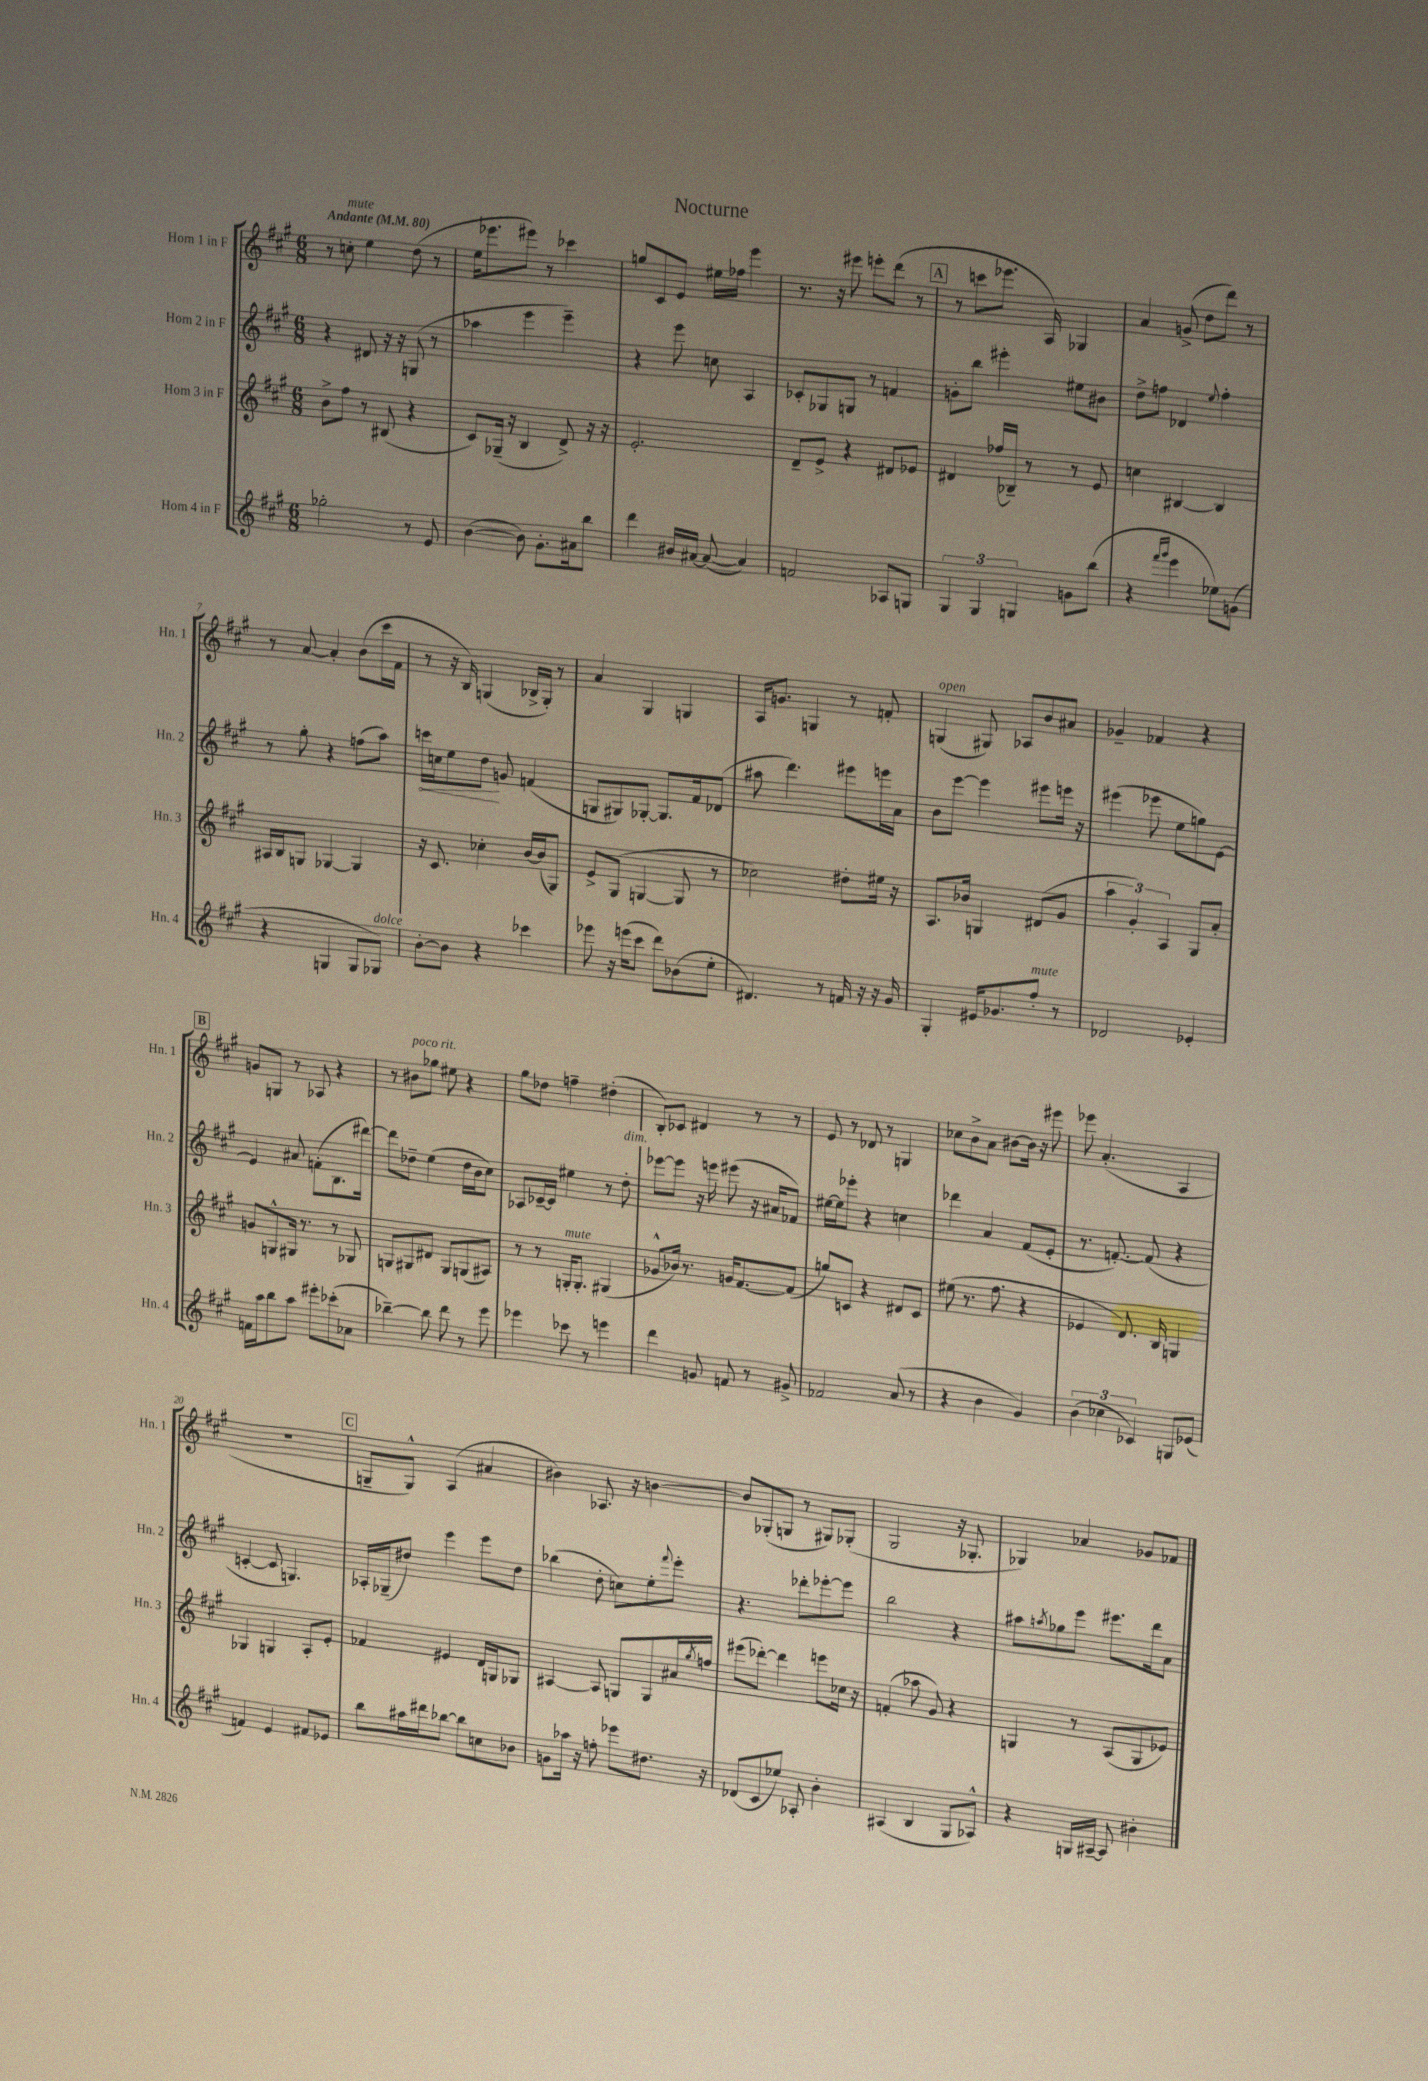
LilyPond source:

\header { title = "Nocturne" }
<<
\new StaffGroup <<
\new Staff = "s0" \with { instrumentName = "Horn 1 in F" shortInstrumentName = "Hn. 1" } {
    \clef treble \key a \major \numericTimeSignature \time 6/8 \tempo "Andante" 4 = 80
    r8 c''8-.^\markup { \italic "mute" } e''4 d''8( r8 |
    e''16 ees'''8. eis'''8) r8 ces'''4 |
    g''8 cis'8 e'8 eis''16 fes''16 e'''4 |
    r8. r16 eis'''8 e'''8-. d'''8( r8 |
    \mark \markup { \box "A" } r8 c'''8 ees'''8. a16) ges4 |
    a'4 g'8->( d''8 d'''8) r8 |
    r8 a'8~ a'4-. b'8( cis'''16 fis'16 |
    r8 r16 b16) g4( bes16-> g16-.) r8 |
    a'4 gis4 g4 |
    a16 g'8. g4 r8 f'8-. |
    g4^\markup { \italic "open" }( gis8) aes8 b'8 ais'8 |
    ges'4-- fes'4 r4 |
    \mark \markup { \box "B" } g'8 g8 r8 aes8 r4 |
    r8 bis'8^\markup { \italic "poco rit." } ges''8 eis''8 r4 |
    gis''8 des''8 f''4-- dis''4-.( |
    b8-.) ces'8 dis'4 r8 r8 |
    e'8 r8 des'8 r8 g4 |
    ces''8 b'8-> a'8 bis'8~ bis'16 r16 eis'''8 |
    ees'''8 a'4.-.( a4 |
    R2. |
    \mark \markup { \box "C" } g8-- g8-^) a4( ais'4 |
    bis'4) aes8. r16 b'4~ |
    b'8 ges8-.( g8 r8 gis8) ges8-.( |
    gis2 r16 ges8.-. |
    ges4) aes'4 ges'8 fes'8 \bar "|." |
}
\new Staff = "s1" \with { instrumentName = "Horn 2 in F" shortInstrumentName = "Hn. 2" } {
    \clef treble \key a \major \numericTimeSignature \time 6/8
    r4 dis'8 r16 r16 g8( r8 |
    aes''4 e'''4 e'''4--) |
    r4 e'''8 c''8 a4 |
    ces'8-. ges8 g8 r8 f'4 |
    \mark \markup { \box "A" } g'8-. b''8 eis'''4-. eis''8 bis'8 |
    d''8-> f''8 des'4 \appoggiatura { e''8 } f''4-. |
    r8 gis''8-. r4 f''8( a''8) |
    \once \override Hairpin.circled-tip = ##t c'''16\< c''16 e''8 d''8\! g'8 f'4( |
    g8 gis8) ges8~-. ges8. fis'16 des'8( |
    ais''8 d'''4.) eis'''8 e'''16 a'16 |
    b'8 e'''8~ e'''4 eis'''8 e'''16 r16 |
    eis'''4( ees'''8 e''8 g''8) e'8~ |
    \mark \markup { \box "B" } e'4 ais'8 f'8-.( b8. dis'''16~) |
    dis'''8 des''8-- e''4( des''16 b'16 cis''8) |
    aes8 ces'16~-- ces'16 eis''4 r8 d''8-.^\markup { \italic "dim." } |
    ees'''8~ ees'''8 r16 e'''16 eis'''8( r16 ais'16 fes'8) |
    eis''16~ eis''16 ees'''8-. r4 c''4 |
    des'''4 a'4 fis'8( e'8-. |
    r8. f'8.~-.) f'8( r4 |
    c'4~-. c'8 g4.) |
    \mark \markup { \box "C" } aes16-. ges16--( dis''8) e'''4 e'''8 dis''8 |
    bes''4( d''8-. c''8) e''8-. \appoggiatura { fis'''8 } e'''8-. |
    r4. des'''8-. ees'''8~-. ees'''8 |
    b''2 r4 |
    ais''8 \acciaccatura { a''8 } ges''8 e'''8 eis'''8. d'''16 a'8 \bar "|." |
}
\new Staff = "s2" \with { instrumentName = "Horn 3 in F" shortInstrumentName = "Hn. 3" } {
    \clef treble \key a \major \numericTimeSignature \time 6/8
    b'8-> fis''8 r8 bis8( r4 |
    cis'8) ges16--( r16 b4 d'8->) r16 r16 |
    e'2.-. |
    d'8-- e'8-> r4 dis'8 ees'8 |
    \mark \markup { \box "A" } dis'4 fes''16( bes16--) r8 r8 e'8 |
    c''4 bis4~ bis4 |
    ais16 b16 g8 ges4~ ges4 |
    r16 cis'8. ces''4-. b'16~ b'16( gis8) |
    e'8-> gis8( g4~ g8 r8 |
    ces''2) dis''8-. eis''16 r16 |
    a8. bes'16 g4 dis'8( gis'8 |
    \tuplet 3/2 { a''4 gis'4-.) a4 } gis8 a'8-. |
    \mark \markup { \box "B" } g'8 g8-^ gis16 r8. r8 ges8 |
    g8 gis8 dis'8 gis8 g8( ais8) |
    r8 r8 g16-.^\markup { \italic "mute" } g8.-. gis4( |
    ges'8-^ bes'16) r8. g'16 fis'8.~ fis'8( |
    g''8) c'8 r4 dis'8 c'8 |
    eis''8( r8. fis''8. r4 |
    ees'4 d'8.) b16 g4 |
    ges4 g4 a8-. e'8-. |
    \mark \markup { \box "C" } fes'4 eis'4 d'16 g16 ges8 |
    ais4~ ais8 g8 g8 ais'16 \acciaccatura { gis''8 } f''16 |
    eis'''8( des'''8~-.) des'''4 e'''8 ces''16 r16 |
    f'4-.( aes''8 gis'8) r4 |
    g4 r8 a8( g8 ees'8) \bar "|." |
}
\new Staff = "s3" \with { instrumentName = "Horn 4 in F" shortInstrumentName = "Hn. 4" } {
    \clef treble \key a \major \numericTimeSignature \time 6/8
    ges''2-. r8 e'8 |
    b'4~( b'8) gis'8.-. ais'16 b''8 |
    d'''4 bis'16 ais'16~ ais'8~( ais'4) |
    f'2 aes8 g8 |
    \mark \markup { \box "A" } \tuplet 3/2 { gis4 gis4 g4 } g'8 b''8( |
    r4 \grace { fis'''16 gis'''16 } e'''4 ees''8) g'8( |
    r4 g4 g8 ges8^\markup { \italic "dolce" }) |
    b'8~-. b'8 r4 ces'''4 |
    ees'''8 r16 e'''16( cis'''8 d'''8) bes'8( e''8-. |
    dis'4.) r8 f'16 r16 r16 gis'16 |
    gis4-. eis'16 ges'8. fis''8-.^\markup { \italic "mute" } r8 |
    des'2 ees'4-. |
    \mark \markup { \box "B" } f'16 a''16 b''8 a''8 eis'''8-. ces'''8-.( aes'8 |
    bes''4~--) bes''8 d'''8 r8 e'''8 |
    ees'''4 ces'''8 r8 e'''4 |
    d'''4 g'8 f'8 r8 gis'8-> |
    fes'2 a'8( r8 |
    r4 b'4 gis'4) |
    \tuplet 3/2 { b'4( ces''4 ces'4) } g8 ees'8( |
    f'4) e'4 fis'8 ees'8 |
    \mark \markup { \box "C" } b''8 ais''16 dis'''16 bes''8~ bes''8 c''8 bes'8 |
    g'8 aes''16 r16 f''8-. ees'''8 dis''8. r16 |
    des'8( cis'8 ees''8) aes8-. b'4-. |
    ais4( b4 gis8 aes8-^) |
    r4 g16 ais16~-- ais8 bis'4-. \bar "|." |
}
>>
>>
